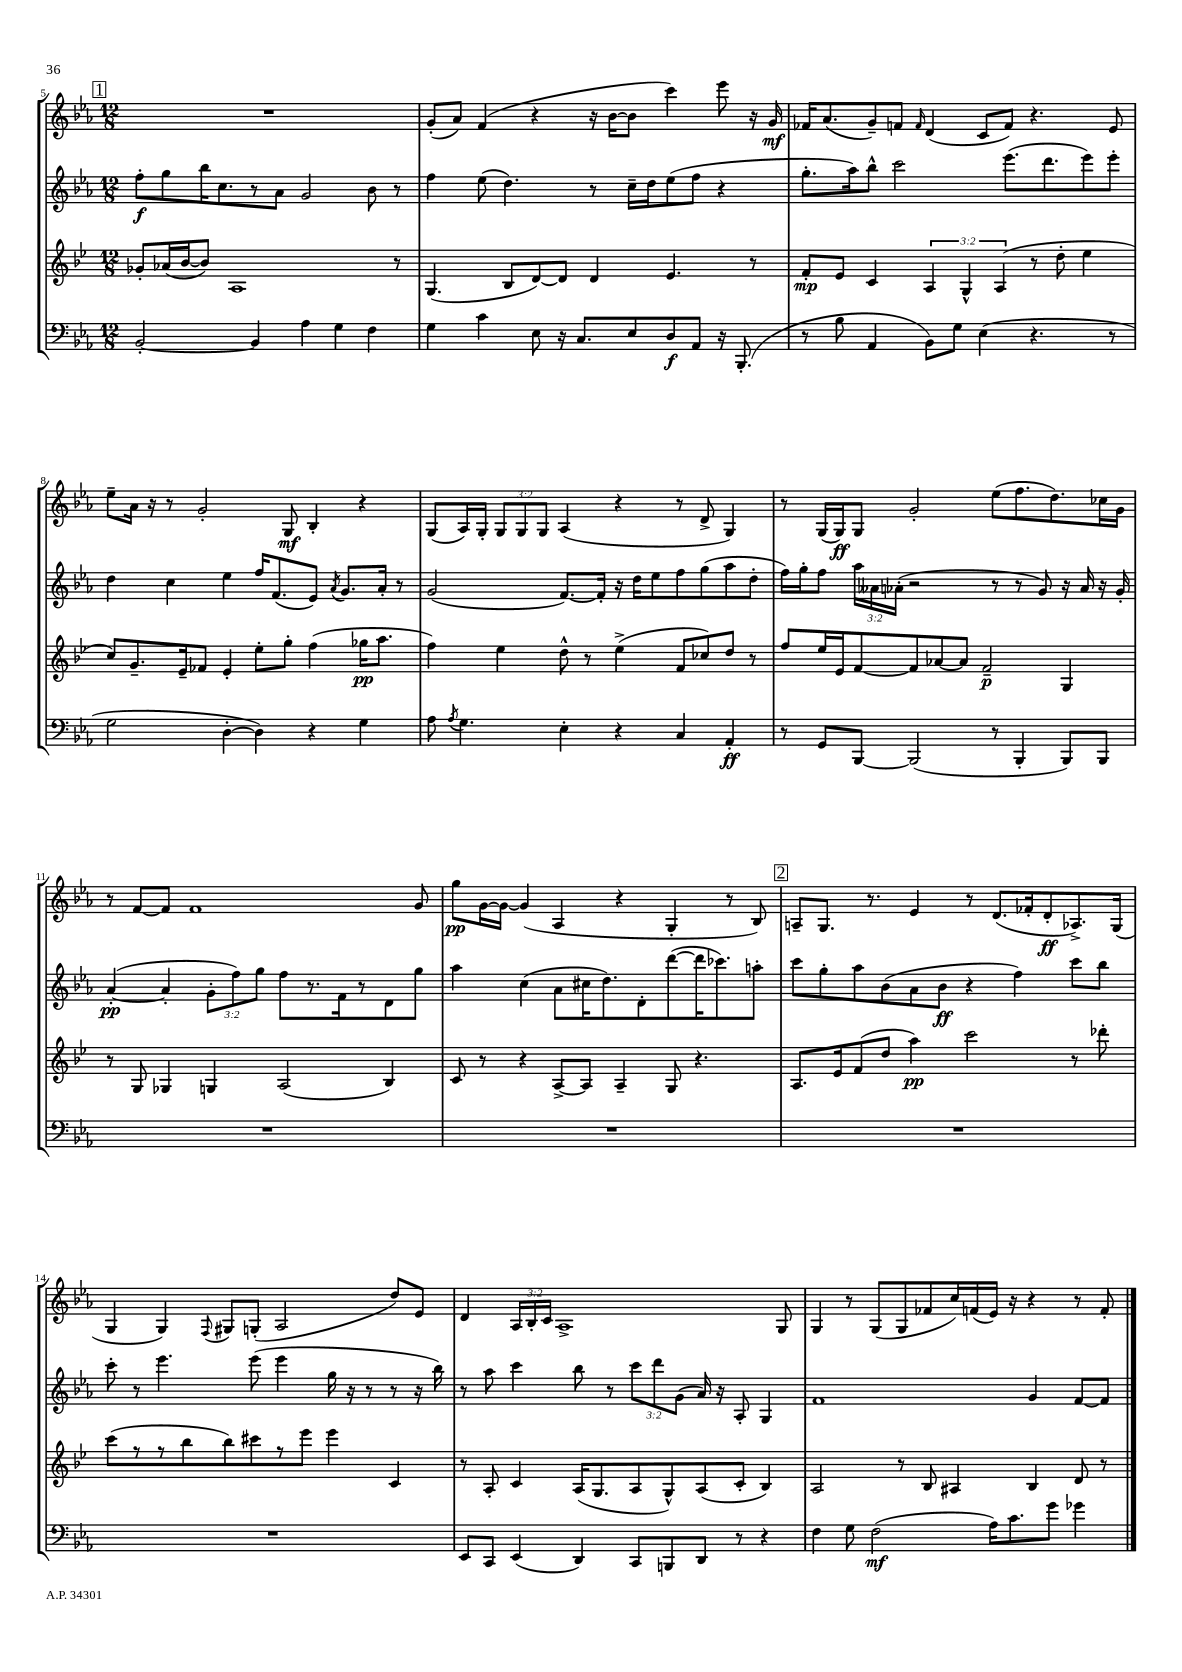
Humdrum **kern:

**kern	**kern	**kern	**kern
*staff4	*staff3	*staff2	*staff1
*clefF4	*clefG2	*clefG2	*clefG2
*k[b-e-a-]	*k[b-e-]	*k[b-e-a-]	*k[b-e-a-]
*M12/8	*M12/8	*M12/8	*M12/8
[2BB-'	8g-'	8ff'	1.r
.	(16a-	8gg	.
.	[16b-	.	.
.	8b-])	16bb-	.
.	.	8.cc	.
.	1A	.	.
4BB-]	.	8r	.
.	.	8a-	.
4A-	.	2g	.
4G	.	.	.
4F	.	8b-	.
.	8r	8r	.
=	=	=	=
4G	(4.G	4ff	(8g'
.	.	.	8a-)
4c	.	(8ee-	(4f
.	8B-	4.dd)	.
8E-	[8d)	.	4r
16r	8d]	.	.
8.C	.	.	.
.	4d	8r	16r
.	.	.	[16b-
8E-	.	16cc~	8b-]
.	.	16dd	.
8D	4.e-	(8ee-	4ccc)
8AA-	.	8ff	.
16r	.	4r	8eee-
(8.BBB-'	.	.	.
.	8r	.	16r
.	.	.	16g
=	=	=	=
8r	8f'	8.gg'	16f-
.	.	.	(8.a-
8B-	8e-	.	.
.	.	16aa-)	.
4AA-	4c	8bb-^^	8g~)
.	.	2ccc	8f
.	.	.	16qqf
8BB-)	6A	.	(4d
8G	.	.	.
.	6G^^	.	.
(4E-	.	.	8c
.	(6A	.	.
.	.	(8.eee-	8f)
4.r	8r	.	4.r
.	.	8.ddd	.
.	8dd'	.	.
.	4ee-	8eee-)	.
8r	.	8eee-'	8e-
=	=	=	=
2G	8cc)	4dd	8ee-~
.	8.g~	.	16a-
.	.	.	16r
.	.	4cc	8r
.	16e-~	.	.
.	8f-	.	2g'
[4D'	4e-'	4ee-	.
4D])	8ee-'	16ff	.
.	.	(8.f	.
.	8gg'	.	8G
4r	(4ff	8e-)	4B-'
.	.	8qa-	.
.	.	8.g	.
4G	16gg-	.	4r
.	8.aa	16a-'	.
.	.	8r	.
=	=	=	=
8A-	4ff)	(2g	(8G
8qA-	.	.	.
4.G	.	.	16A-)
.	.	.	16G'
.	4ee-	.	12G
.	.	.	12G
.	.	.	12G
4E-'	8dd^^	[8.f)	(4A-
.	8r	.	.
.	.	16f']	.
4r	(4ee-^	16r	4r
.	.	16dd	.
.	.	8ee-	.
4C	8f	8ff	8r
.	8cc-)	(8gg	8d^
4AA-'	8dd	8aa-	4G)
.	8r	8dd'	.
=	=	=	=
8r	8ff	16ff)	8r
.	.	16gg'	.
8GG	16ee-	8ff	(16G
.	16e-	.	16G)
[8BBB-	[8f	24aa-	8G
.	.	24a--	.
.	.	(24a-'	.
(2BBB-]	8f]	2r	2g'
.	[8a-	.	.
.	8a-]	.	.
.	2f~	.	.
8r	.	8r	(8ee-
4BBB-'	.	8r	8.ff
.	.	8g)	.
.	.	.	8.dd)
8BBB-)	4G	16r	.
.	.	16a-	.
8BBB-	.	16r	16cc-
.	.	16g'	16g
=	=	=	=
1.r	8r	([4a-'	8r
.	8G	.	[8f
.	4G-	4a-']	8f]
.	.	.	1f
.	4G	12g'	.
.	.	12ff)	.
.	.	12gg	.
.	(2A	8ff	.
.	.	8.r	.
.	.	16f	.
.	.	8r	.
.	4B-)	8d	.
.	.	8gg	8g
=	=	=	=
1.r	8c	4aa-	8gg
.	8r	.	[16g
.	.	.	16g_
.	4r	(4cc	(4g]
.	[8A^	8a-	4A-
.	8A]	16cc#	.
.	.	8.dd)	.
.	4A~	.	4r
.	.	8d'	.
.	8G	([8ddd	4G'
.	4.r	16ddd]	.
.	.	8.ccc-)	.
.	.	.	8r
.	.	8aa'	8B-)
=	=	=	=
1.r	8.A	8ccc	8A~
.	.	8gg'	8.G
.	16e-	.	.
.	(8f	8aa-	.
.	.	.	8.r
.	8dd	(8b-	.
.	4aa)	8a-	4e-
.	.	8b-	.
.	2ccc	4r	8r
.	.	.	(8.d
.	.	4ff)	.
.	.	.	16f-'
.	.	.	8d'
.	8r	8ccc	8.A-^)
.	8ddd-'	8bb-	.
.	.	.	(16G
=	=	=	=
1.r	(8ccc	8ccc'	4G
.	8r	8r	.
.	8r	4.eee-	4G)
.	8bb-	.	.
.	.	.	8qqF
.	8bb-)	.	8G#
.	8ccc#	(8eee-	(8G'
.	8r	4eee-	2A-
.	8eee-	.	.
.	4eee-	16gg	.
.	.	16r	.
.	.	8r	.
.	4c	8r	8dd)
.	.	16r	8e-
.	.	16bb-)	.
=	=	=	=
8EE-	8r	8r	4d
8CC	8A'	8aa-	.
(4EE-	4c	4ccc	24A-
.	.	.	24B-'
.	.	.	24c
.	.	.	1A-^
4DD)	(16A	8bb-	.
.	8.G	.	.
.	.	8r	.
8CC	8A	12ccc	.
.	.	12ddd	.
8BBB	8G^^)	.	.
.	.	(12g	.
8DD	(8A	16a-)	.
.	.	16r	.
8r	8c'	8A-'	.
4r	4B-)	4G	.
.	.	.	8G
=	=	=	=
4F	2A	1f	4G
8G	.	.	8r
(2F	.	.	(8G
.	8r	.	8G
.	8B-	.	8f-
.	4A#	.	16cc)
.	.	.	(16f
16A-)	.	.	16e-)
8.c	.	.	16r
.	4B-	4g	4r
8g	.	.	.
4g-	8d	[8f	8r
.	8r	8f]	8f'
==	==	==	==
*-	*-	*-	*-
